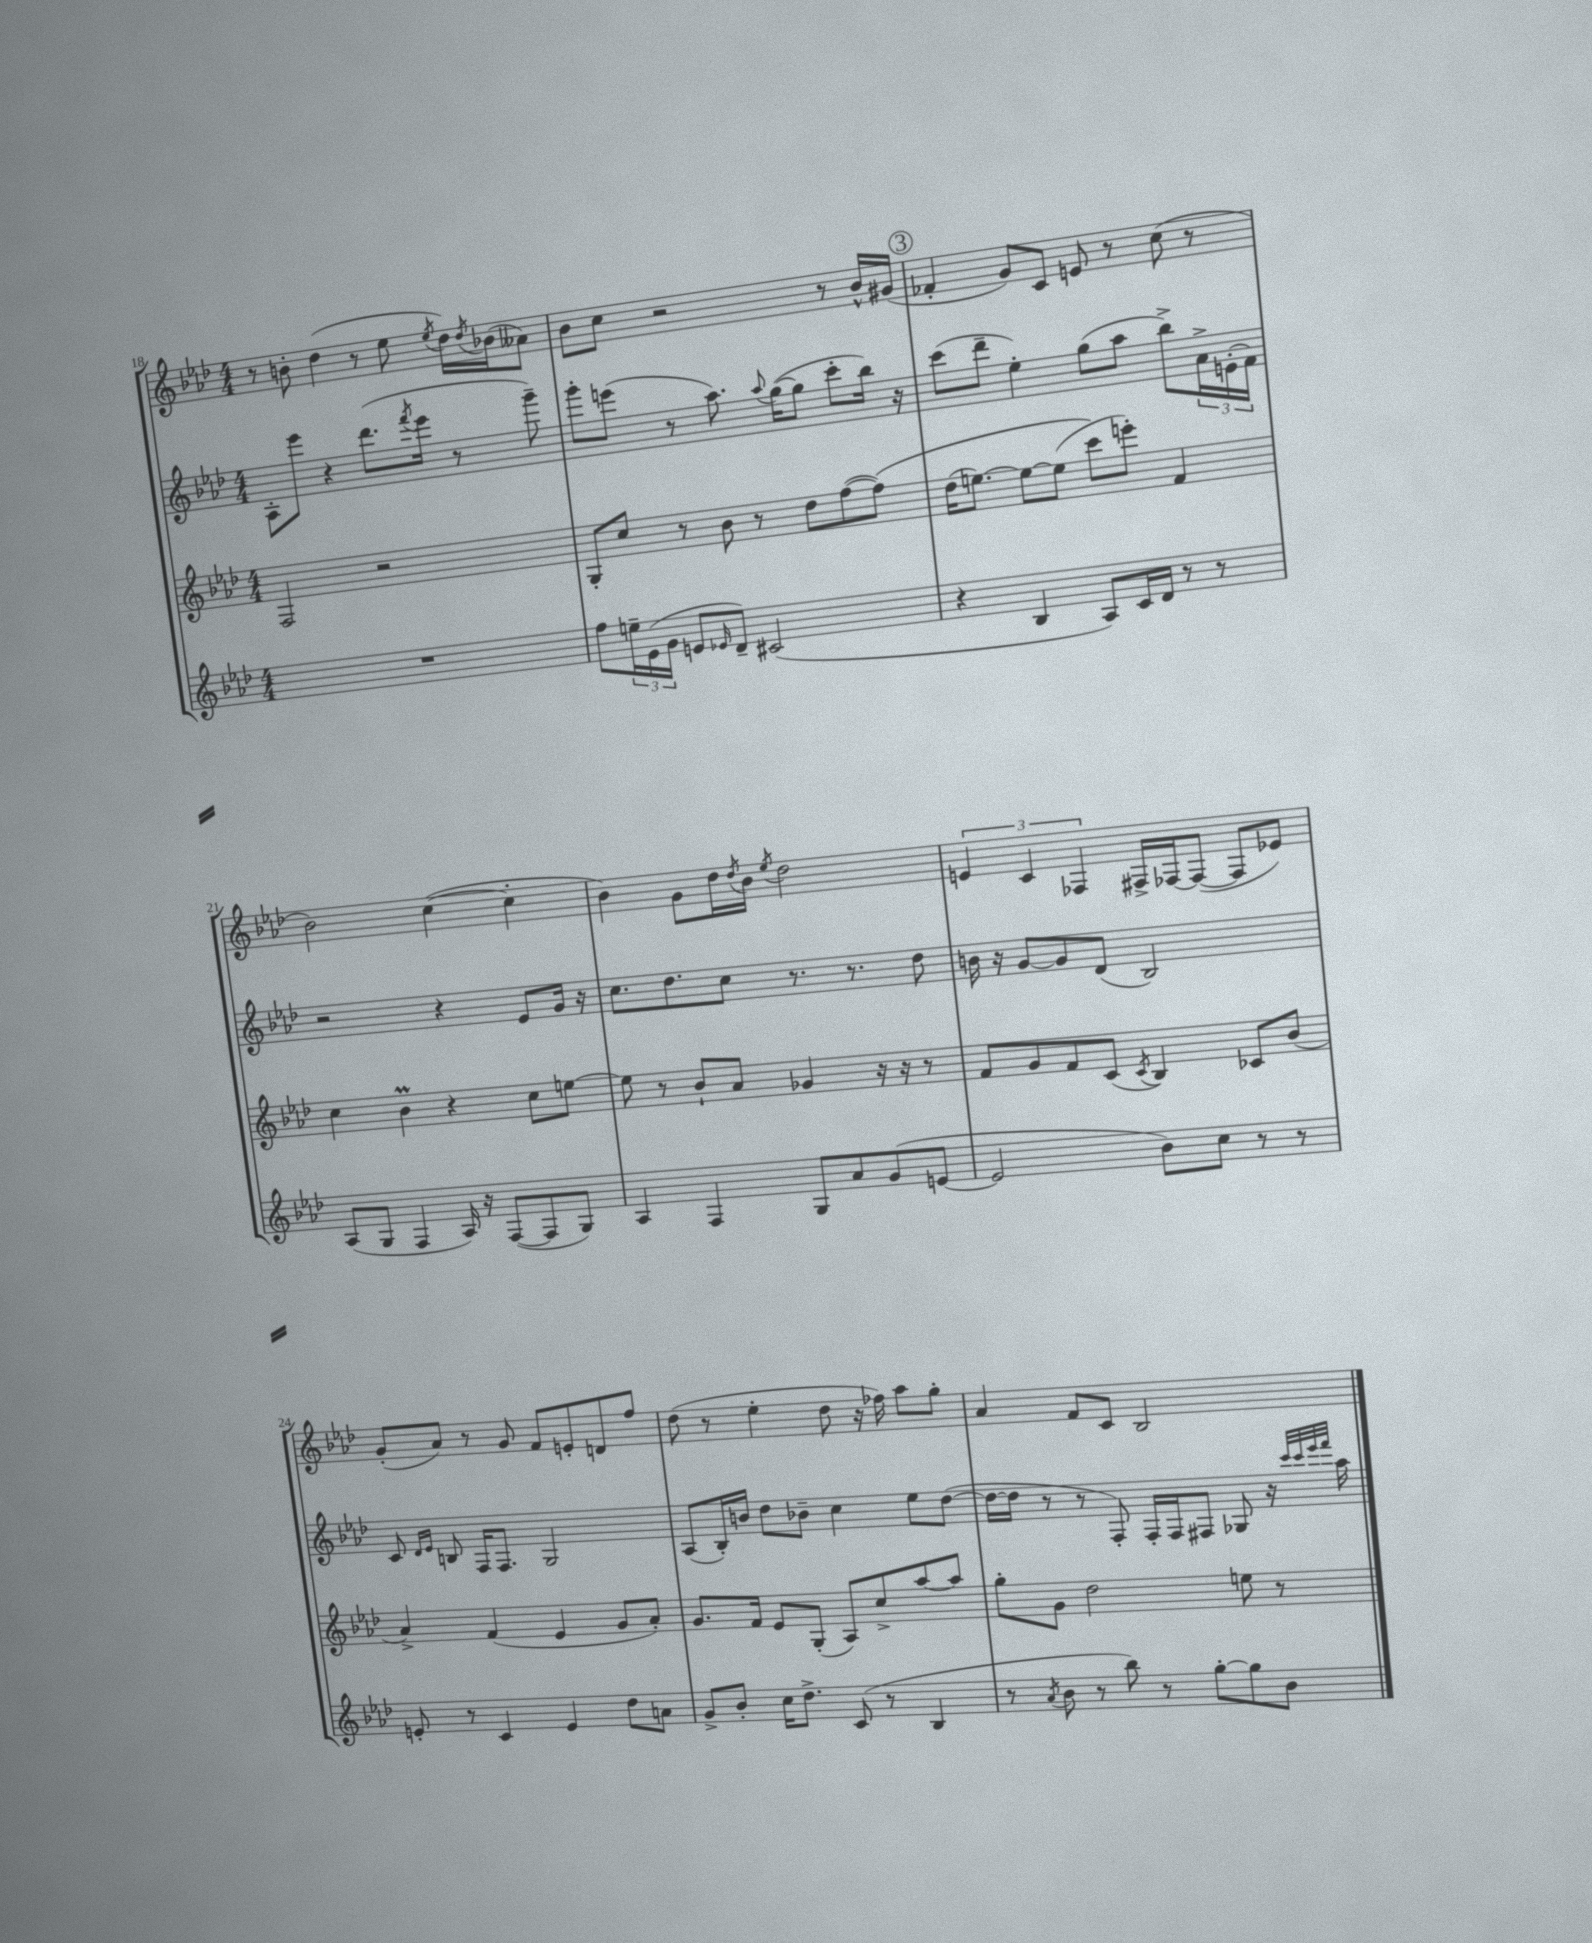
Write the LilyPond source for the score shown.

<<
\new StaffGroup <<
\new Staff = "s0" {
    \clef treble \key aes \major \numericTimeSignature \time 4/4
    r8 b'8-. des''4( r8 ees''8 \acciaccatura { ees''8 } des''16) \acciaccatura { des''8 } bes'16( aeses'8) |
    bes'8 c''8 r2 r8 bes'16-^ gis'16( |
    \mark \markup { \circle "3" } fes'4-. g'8) c'8 e'8 r8 c''8( r8 |
    bes'2) c''4~( c''4-. |
    bes'4) g'8 des''16 \acciaccatura { des''8 } bes'16 \acciaccatura { ees''8 } des''2 |
    \tuplet 3/2 { e'4 c'4 fes4 } fis16-> fes16~ fes8~( fes8 ees'8) |
    g'8-.( aes'8) r8 g'8 f'8 e'8-. d'8 f''8 |
    des''8( r8 ees''4-. des''8 r16 fes''16) aes''8 g''8-. |
    aes'4 f'8 c'8 bes2 \bar "|." |
}
\new Staff = "s1" {
    \clef treble \key aes \major \numericTimeSignature \time 4/4
    aes8-. ees'''8 r4 des'''8.( \acciaccatura { f'''8 } ees'''16 r8 g'''8--) |
    g'''8-. e'''8( r8 aes''8.) \appoggiatura { aes''8 } g''16~( g''8 c'''8-. bes''16) r16 |
    \mark \markup { \circle "3" } c'''8( des'''8-- ees''4-.) g''8( aes''8 bes''8->) \tuplet 3/2 { aes'16-> e'16-.( f'16) } |
    r2 r4 ees'8 g'16 r16 |
    c''8. des''8. c''8 r8. r8. des''8 |
    b'16 r16 g'8~ g'8 des'8( bes2) |
    c'8 \grace { des'16 ees'16 } b8 f16 f8. g2 |
    aes8( bes16-.) b'16 des''8 bes'8-- c''4 ees''8 des''8~( |
    des''16~ des''16 r8 r8 f8-.) f16-. f16 fis8 ges8 r16 \grace { c'''32 c'''32 ees'''32 f'''32 } aes''16 \bar "|." |
}
\new Staff = "s2" {
    \clef treble \key aes \major \numericTimeSignature \time 4/4
    f2 r2 |
    g8-. c''8 r8 bes'8 r8 des''8 f''8~( f''8)\( |
    \mark \markup { \circle "3" } des''16( e''8.~) e''8~ e''8( c'''8\) e'''8-.) f'4 |
    c''4 bes'4\prall r4 c''8 e''8~ |
    e''8 r8 bes'8-! aes'8 ges'4 r16 r16 r8 |
    f'8 g'8 f'8 c'8( \acciaccatura { c'8 } bes4) ces'8 bes'8( |
    aes'4->) f'4( ees'4 g'8 aes'8-.) |
    g'8. f'16 ees'8 g8-.( aes8) c''8-> aes''8~ aes''8 |
    g''8-. g'8 des''2 e''8 r8 \bar "|." |
}
\new Staff = "s3" {
    \clef treble \key aes \major \numericTimeSignature \time 4/4
    R1 |
    f''8 \tuplet 3/2 { e''16-- ees'16( g'16 } e'8 \grace { ees'16 } des'8--) cis'2( |
    \mark \markup { \circle "3" } r4 bes4 aes8) c'16 des'16 r8 r8 |
    aes8( g8 f4 aes16) r16 f8~( f8 g8) |
    aes4 f4 g8 aes'8 g'8( e'8~ |
    e'2 bes'8) c''8 r8 r8 |
    e'8-. r8 c'4 e'4 des''8 a'8 |
    g'8-> bes'8-. c''16 des''8.-> c'8( r8 bes4 |
    r8 \acciaccatura { aes'8 } bes'8 r8 bes''8) r8 g''8~-. g''8 bes'8 \bar "|." |
}
>>
>>
\layout { \context { \Score currentBarNumber = #18 } }
